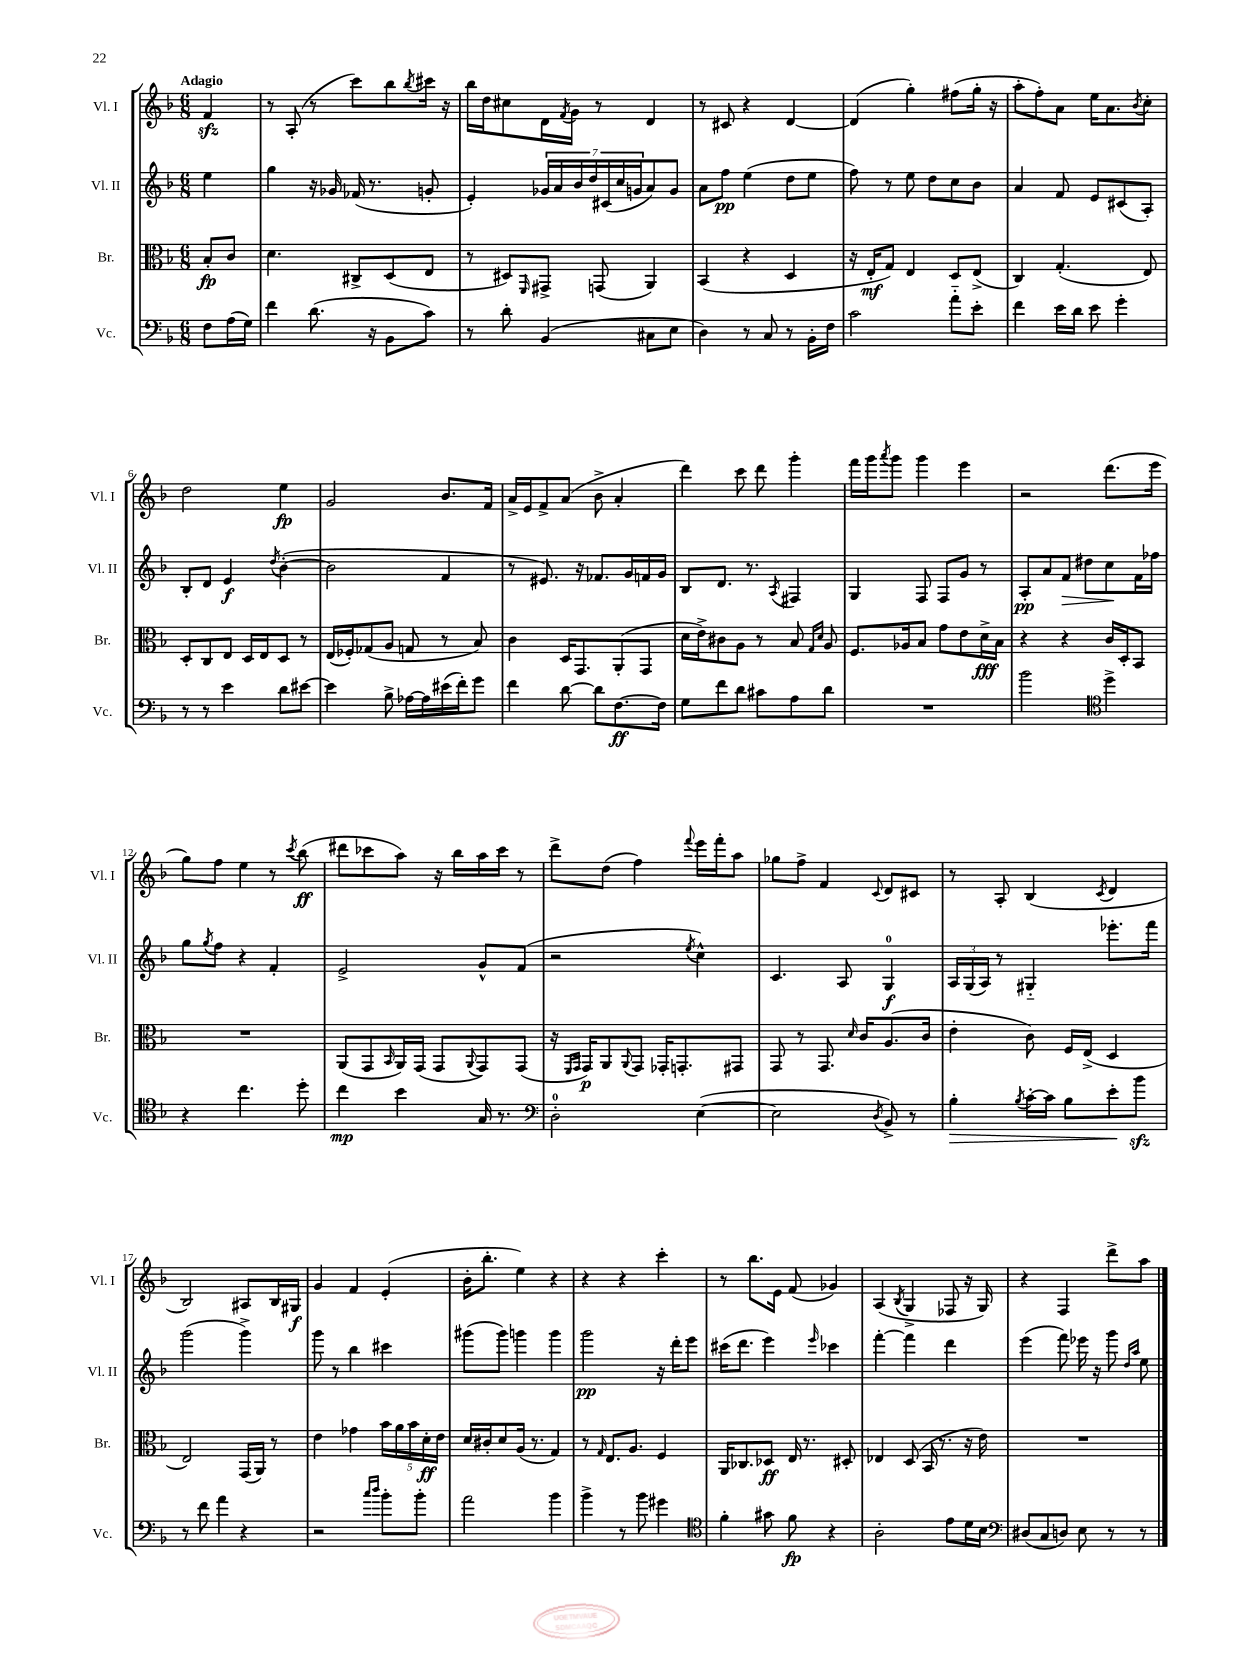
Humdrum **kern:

**kern	**dynam	**kern	**dynam	**kern	**dynam	**kern	**dynam
*part4	*part4	*part3	*part3	*part2	*part2	*part1	*part1
*staff4	*staff4	*staff3	*staff3	*staff2	*staff2	*staff1	*staff1
*I"Vc.	*	*I"Br.	*	*I"Vl. II	*	*I"Vl. I	*
*I'Vc.	*	*I'Br.	*	*I'Vl. II	*	*I'Vl. I	*
*clefF4	*	*clefC3	*	*clefG2	*	*clefG2	*
*k[b-]	*	*k[b-]	*	*k[b-]	*	*k[b-]	*
*M6/8	*	*M6/8	*	*M6/8	*	*M6/8	*
=	=	=	=	=	=	=	=
!	!	!	!	!	!	!LO:TX:a:B:t=Adagio	!
8F\L	.	8B-'/L	fp	4ee\	.	4fzz/	.
(16A\L	.	8c/J	.	.	.	.	.
16G\JJ)	.	.	.	.	.	.	.
=1	=1	=1	=1	=1	=1	=1	=1
4f\	.	4.d\	.	4gg\	.	8r	.
.	.	.	.	.	.	(8A'/	.
(8.d\	.	.	.	16r	.	8r	.
.	.	.	.	16g-X/	.	.	.
.	.	8C#X^/L	.	(16f-X/	.	8ccc\L)	.
16r	.	.	.	8.r	.	.	.
8BB-\L	.	(8D/	.	.	.	8bb-\	.
.	.	.	.	.	.	8qbb-/	.
8c\J)	.	8E/J	.	8gn'/	.	16ccc#X\Jk	.
.	.	.	.	.	.	16r	.
=2	=2	=2	=2	=2	=2	=2	=2
8r	.	8r	.	4e'/)	.	16bb-\LL	.
.	.	.	.	.	.	16dd\J	.
8d'\	.	8D#X/L)	.	.	.	8cc#X\	.
.	.	16qqFF/	.	.	.	.	.
(4BB-/	.	8GG#X^/J	.	28g-X/LL	.	16d\L	.
.	.	.	.	28a/	.	.	.
.	.	.	.	.	.	8qf/	.
.	.	.	.	.	.	16g\JJ	.
.	.	.	.	28b-/	.	.	.
.	.	.	.	28dd/	.	.	.
.	.	(8GGn/	.	.	.	8r	.
.	.	.	.	(28c#X/	.	.	.
.	.	.	.	28cc/	.	.	.
.	.	.	.	28gn/J	.	.	.
8C#X\L	.	4AA/)	.	8a/)	.	4d/	.
8E\J	.	.	.	8g/J	.	.	.
=3	=3	=3	=3	=3	=3	=3	=3
4D\)	.	(4BB-/	.	8a\L	.	8r	.
.	.	.	.	8ff\J	pp	8c#X/	.
8r	.	4r	.	(4ee\	.	4r	.
8C/	.	.	.	.	.	.	.
8r	.	4D/	.	8dd\L	.	[4d/	.
16BB-'\LL	.	.	.	8ee\J	.	.	.
16F\JJ	.	.	.	.	.	.	.
=4	=4	=4	=4	=4	=4	=4	=4
2c\	.	16r	.	8ff\)	.	(4d/]	.
.	.	16E'/KL	mf	.	.	.	.
.	.	8G/J)	.	8r	.	.	.
.	.	4E/	.	8ee\	.	4gg'\)	.
.	.	.	.	8dd\L	.	.	.
8a\L	.	8D/L	.	8cc\	.	(8ff#X\L	.
8e'\J	.	(8E^/J	.	8b-\J	.	16gg'\Jk	.
.	.	.	.	.	.	16r	.
=5	=5	=5	=5	=5	=5	=5	=5
4f\	.	4C/)	.	4a/	.	8aa'\L	.
.	.	.	.	.	.	8ff'\)	.
16e\LL	.	(4.G'/	.	8f/	.	8a\J	.
16d\JJ	.	.	.	.	.	.	.
8e\	.	.	.	8e/L	.	16ee\KL	.
.	.	.	.	.	.	8.a\	.
4g'\	.	.	.	(8c#X/	.	.	.
.	.	.	.	.	.	8qb-/	.
.	.	8E/)	.	8A'/J)	.	8cc'\J	.
!!LO:LB:g=z
=6	=6	=6	=6	=6	=6	=6	=6
8r	.	8D'/L	.	8B-'/L	.	2dd\	.
8r	.	8C/	.	8d/J	.	.	.
4e\	.	8E/J	.	4e/	f	.	.
.	.	16D/LL	.	.	.	.	.
.	.	16E/J	.	.	.	.	.
.	.	.	.	8qdd/	.	.	.
8d\L	.	8D/J	.	([4b-'\	.	4ee\	fp
[8e#X\J	.	8r	.	.	.	.	.
=7	=7	=7	=7	=7	=7	=7	=7
4e#\]	.	(16E/LL	.	2b-\]	.	2g/	.
.	.	16F-X'/J)	.	.	.	.	.
.	.	(8G-X/	.	.	.	.	.
8B-^\	.	8A/J	.	.	.	.	.
[16A-X\LL	.	8Gn/	.	.	.	.	.
16A-\]	.	.	.	.	.	.	.
(16e#X\	.	8r	.	4f/	.	8.b-/L	.
16f'\J)	.	.	.	.	.	.	.
8g\J	.	8B-/)	.	.	.	.	.
.	.	.	.	.	.	16f/Jk	.
=8	=8	=8	=8	=8	=8	=8	=8
4f\	.	4c\	.	8r	.	16a^/LL	.
.	.	.	.	.	.	16e/J	.
.	.	.	.	8.e#X/)	.	8f^/	.
[8d\	.	16D/KL	.	.	.	(8a/J	.
.	.	8.GG/	.	16r	.	.	.
8d\L]	.	.	.	8.f-X/L	.	8b-^\	.
[8.F\	ff	(8AA'/	.	.	.	4a'/	.
.	.	.	.	16g/L	.	.	.
.	.	8GG/J	.	16fn/	.	.	.
16F\Jk]	.	.	.	16g/JJ	.	.	.
=9	=9	=9	=9	=9	=9	=9	=9
8G\L	.	16d\LL	.	8B-/L	.	4ddd\)	.
.	.	16e^\J)	.	.	.	.	.
8f\	.	8c#X\	.	8.d/J	.	.	.
8d\J	.	8A\J	.	.	.	8ccc\	.
.	.	.	.	8.r	.	.	.
8c#X\L	.	8r	.	.	.	8ddd\	.
.	.	.	.	8qA/	.	.	.
8A\	.	8B-/	.	4F#X/	.	4ggg'\	.
.	.	16qqG/LL	.	.	.	.	.
.	.	16qqd/JJ	.	.	.	.	.
8d\J	.	8A/	.	.	.	.	.
=10	=10	=10	=10	=10	=10	=10	=10
2.r	.	8.F/L	.	4G/	.	16fff\LL	.
.	.	.	.	.	.	16ggg\J	.
.	.	.	.	.	.	8qaaa/	.
.	.	.	.	.	.	8ggg\J	.
.	.	16A-X/k	.	.	.	.	.
.	.	8B-/J	.	8F/	.	4ggg\	.
.	.	8g\L	.	8F/L	.	.	.
.	.	8e\	.	8g/J	.	4eee\	.
.	.	16d^\L	fff	8r	.	.	.
.	.	16B-\JJ	.	.	.	.	.
=11	=11	=11	=11	=11	=11	=11	=11
2b-\	.	4r	.	8A'/L	pp	2r	.
.	.	.	.	8a/	.	.	.
!	!	!	!	!	!LO:HP:b	!	!
.	.	4r	.	8f/J	>	.	.
.	.	.	.	8dd#X\L	.	.	.
*clefC4	*	*	*	*	*	*	*
4dd^\	.	16c/LL	.	8cc\	.	(8.ddd\L	.
.	.	16D'/J	.	.	.	.	.
.	.	8BB-/J	.	16f\L	]	.	.
.	.	.	.	16ff-X\JJ	.	16eee\Jk	.
!!LO:LB:g=z
=12	=12	=12	=12	=12	=12	=12	=12
4r	.	2.r	.	8gg\L	.	8gg\L)	.
.	.	.	.	8qgg/	.	.	.
.	.	.	.	8ff\J	.	8ff\J	.
4.cc\	.	.	.	4r	.	4ee\	.
.	.	.	.	4f'/	.	8r	.
.	.	.	.	.	.	8qccc/	.
8dd'\	.	.	.	.	.	(8bb-\	ff
=13	=13	=13	=13	=13	=13	=13	=13
4cc\	mp	(8AA/L	.	2e^/	.	8ddd#X\L	.
.	.	8GG/	.	.	.	8ccc-X\	.
.	.	16qqBB-/	.	.	.	.	.
4b-\	.	16AA/L)	.	.	.	8aa\J)	.
.	.	(16GG/JJ	.	.	.	.	.
.	.	8GG/L	.	.	.	16r	.
.	.	.	.	.	.	16bb-\LL	.
.	.	8qqAA/	.	.	.	.	.
16G/	.	8GG/)	.	8g^^/L	.	16aa\	.
8.r	.	.	.	.	.	16ccc-\JJ	.
.	.	(8GG/J	.	(8f/J	.	8r	.
=14	=14	=14	=14	=14	=14	=14	=14
*clefF4	*	*	*	*	*	*	*
2D'\	.	16r	.	2r	.	8ddd^\L	.
.	.	16qqFF/LL	.	.	.	.	.
.	.	16qqGG/JJ	.	.	.	.	.
.	.	16GG/KL)	p	.	.	.	.
.	.	8AA/	.	.	.	(8dd\J	.
.	.	8qqAA/	.	.	.	.	.
.	.	8GG/J	.	.	.	4ff\)	.
.	.	16GG-X'/KL	.	.	.	.	.
.	.	8.GGn'/	.	.	.	.	.
.	.	.	.	8qee/	.	8qqfff/	.
([4E\	.	.	.	4cc^^\)	.	16eee\LL	.
.	.	.	.	.	.	16fff'\J	.
.	.	8GG#X/J	.	.	.	8aa\J	.
=15	=15	=15	=15	=15	=15	=15	=15
2E\]	.	8GG/	.	4.c/	.	8gg-X\L	.
.	.	8r	.	.	.	8ff^\J	.
.	.	8.GG/	.	.	.	4f/	.
.	.	.	.	8A/	.	.	.
.	.	16qqd/	.	.	.	.	.
.	.	16c/KL	.	.	.	.	.
8qD/	.	.	.	.	.	8qqc/	.
8BB-^/)	.	(8.A/	.	4G/	f	8d/L	.
8r	.	.	.	.	.	8c#X/J	.
.	.	16c/Jk	.	.	.	.	.
=16	=16	=16	=16	=16	=16	=16	=16
!	!LO:HP:b	!	!	!	!	!	!
4B-'\	>	4e'\	.	24A/LL	.	8r	.
.	.	.	.	(24G/	.	.	.
.	.	.	.	24A/JJ)	.	.	.
.	.	.	.	8r	.	8A'/	.
8qB-/	.	.	.	.	.	.	.
[16c'\LL	.	8c\)	.	4G#X/	.	(4B-/	.
16c\JJ]	.	.	.	.	.	.	.
8B-\L	.	16F/LL	.	.	.	.	.
.	.	(16E^/JJ	.	.	.	.	.
.	.	.	.	.	.	8qc/	.
8e'\	.	4D/	.	8.eee-X'\L	.	4d/	.
8b-zz\J	]	.	.	.	.	.	.
.	.	.	.	16fff\Jk	.	.	.
!!LO:LB:g=z
=17	=17	=17	=17	=17	=17	=17	=17
8r	.	2E/)	.	(2ggg\	.	2B-/)	.
8f\	.	.	.	.	.	.	.
4a\	.	.	.	.	.	.	.
4r	.	(16GG/LL	.	4ggg^\)	.	8A#X/L	.
.	.	16AA/JJ)	.	.	.	.	.
.	.	8r	.	.	.	16B-/L	.
.	.	.	.	.	.	16G#X/JJ	f
=18	=18	=18	=18	=18	=18	=18	=18
2r	.	4e\	.	8ggg\	.	4g/	.
.	.	.	.	8r	.	.	.
.	.	4g-X\	.	4bb-\	.	4f/	.
16qqcc/LL	.	.	.	.	.	.	.
16qqdd/JJ	.	.	.	.	.	.	.
8b-'\L	.	20b-\LL	.	4ccc#X\	.	(4e'/	.
.	.	20a\	.	.	.	.	.
.	.	20b-\	.	.	.	.	.
8b-'\J	.	.	.	.	.	.	.
.	.	20d'\	ff	.	.	.	.
.	.	20e\JJ	.	.	.	.	.
=19	=19	=19	=19	=19	=19	=19	=19
2a\	.	16d/LL	.	(8ggg#X\L	.	16b-'\KL	.
.	.	16c#X'/J	.	.	.	8.bb-'\J	.
.	.	8d/	.	8ggg#\J)	.	.	.
.	.	(16A/Jk	.	4gggn\	.	4ee\)	.
.	.	8.r	.	.	.	.	.
4b-\	.	4G/)	.	4ggg\	.	4r	.
=20	=20	=20	=20	=20	=20	=20	=20
4b-^\	.	8r	.	2ggg\	pp	4r	.
.	.	16qqG/	.	.	.	.	.
.	.	8.E/L	.	.	.	.	.
8r	.	.	.	.	.	4r	.
.	.	8.A/J	.	.	.	.	.
8b-\	.	.	.	.	.	.	.
4g#X\	.	4F/	.	16r	.	4ccc'\	.
.	.	.	.	16ddd'\KL	.	.	.
.	.	.	.	8eee\J	.	.	.
=21	=21	=21	=21	=21	=21	=21	=21
*clefC4	*	*	*	*	*	*	*
4f'\	.	16AA/KL	.	(16ccc#X\KL	.	8r	.
.	.	8.C-X/	.	8.ddd\J	.	.	.
.	.	.	.	.	.	8.bb-\L	.
8g#X\	.	8D-X/J	ff	4eee\)	.	.	.
.	.	.	.	.	.	16e\Jk	.
8f\	fp	16E/	.	.	.	(8f/	.
.	.	8.r	.	.	.	.	.
.	.	.	.	16qqeee/	.	.	.
4r	.	.	.	4ccc-X\	.	4g-X/)	.
.	.	8D#X'/	.	.	.	.	.
=22	=22	=22	=22	=22	=22	=22	=22
2A'\	.	4E-X/	.	[4fff'\	.	(4A/	.
.	.	.	.	.	.	8qB-/	.
.	.	(8D/	.	4fff\]	.	4G^/	.
.	.	16BB-/	.	.	.	.	.
.	.	8.r	.	.	.	.	.
8e\L	.	.	.	4ddd\	.	8F-X/	.
16d\L	.	16r	.	.	.	16r	.
16B-\JJ	.	16e\)	.	.	.	16G/)	.
=23	=23	=23	=23	=23	=23	=23	=23
*clefF4	*	*	*	*	*	*	*
(8D#X/L	.	2.r	.	(4eee\	.	4r	.
8C/	.	.	.	.	.	.	.
8Dn/J)	.	.	.	8fff\)	.	4F/	.
8E\	.	.	.	16eee-X\	.	.	.
.	.	.	.	16r	.	.	.
8r	.	.	.	8ggg\	.	8ddd^\L	.
.	.	.	.	16qqdd/LL	.	.	.
.	.	.	.	16qqaa/JJ	.	.	.
8r	.	.	.	8ee\	.	8aa\J	.
==	==	==	==	==	==	==	==
*-	*-	*-	*-	*-	*-	*-	*-
